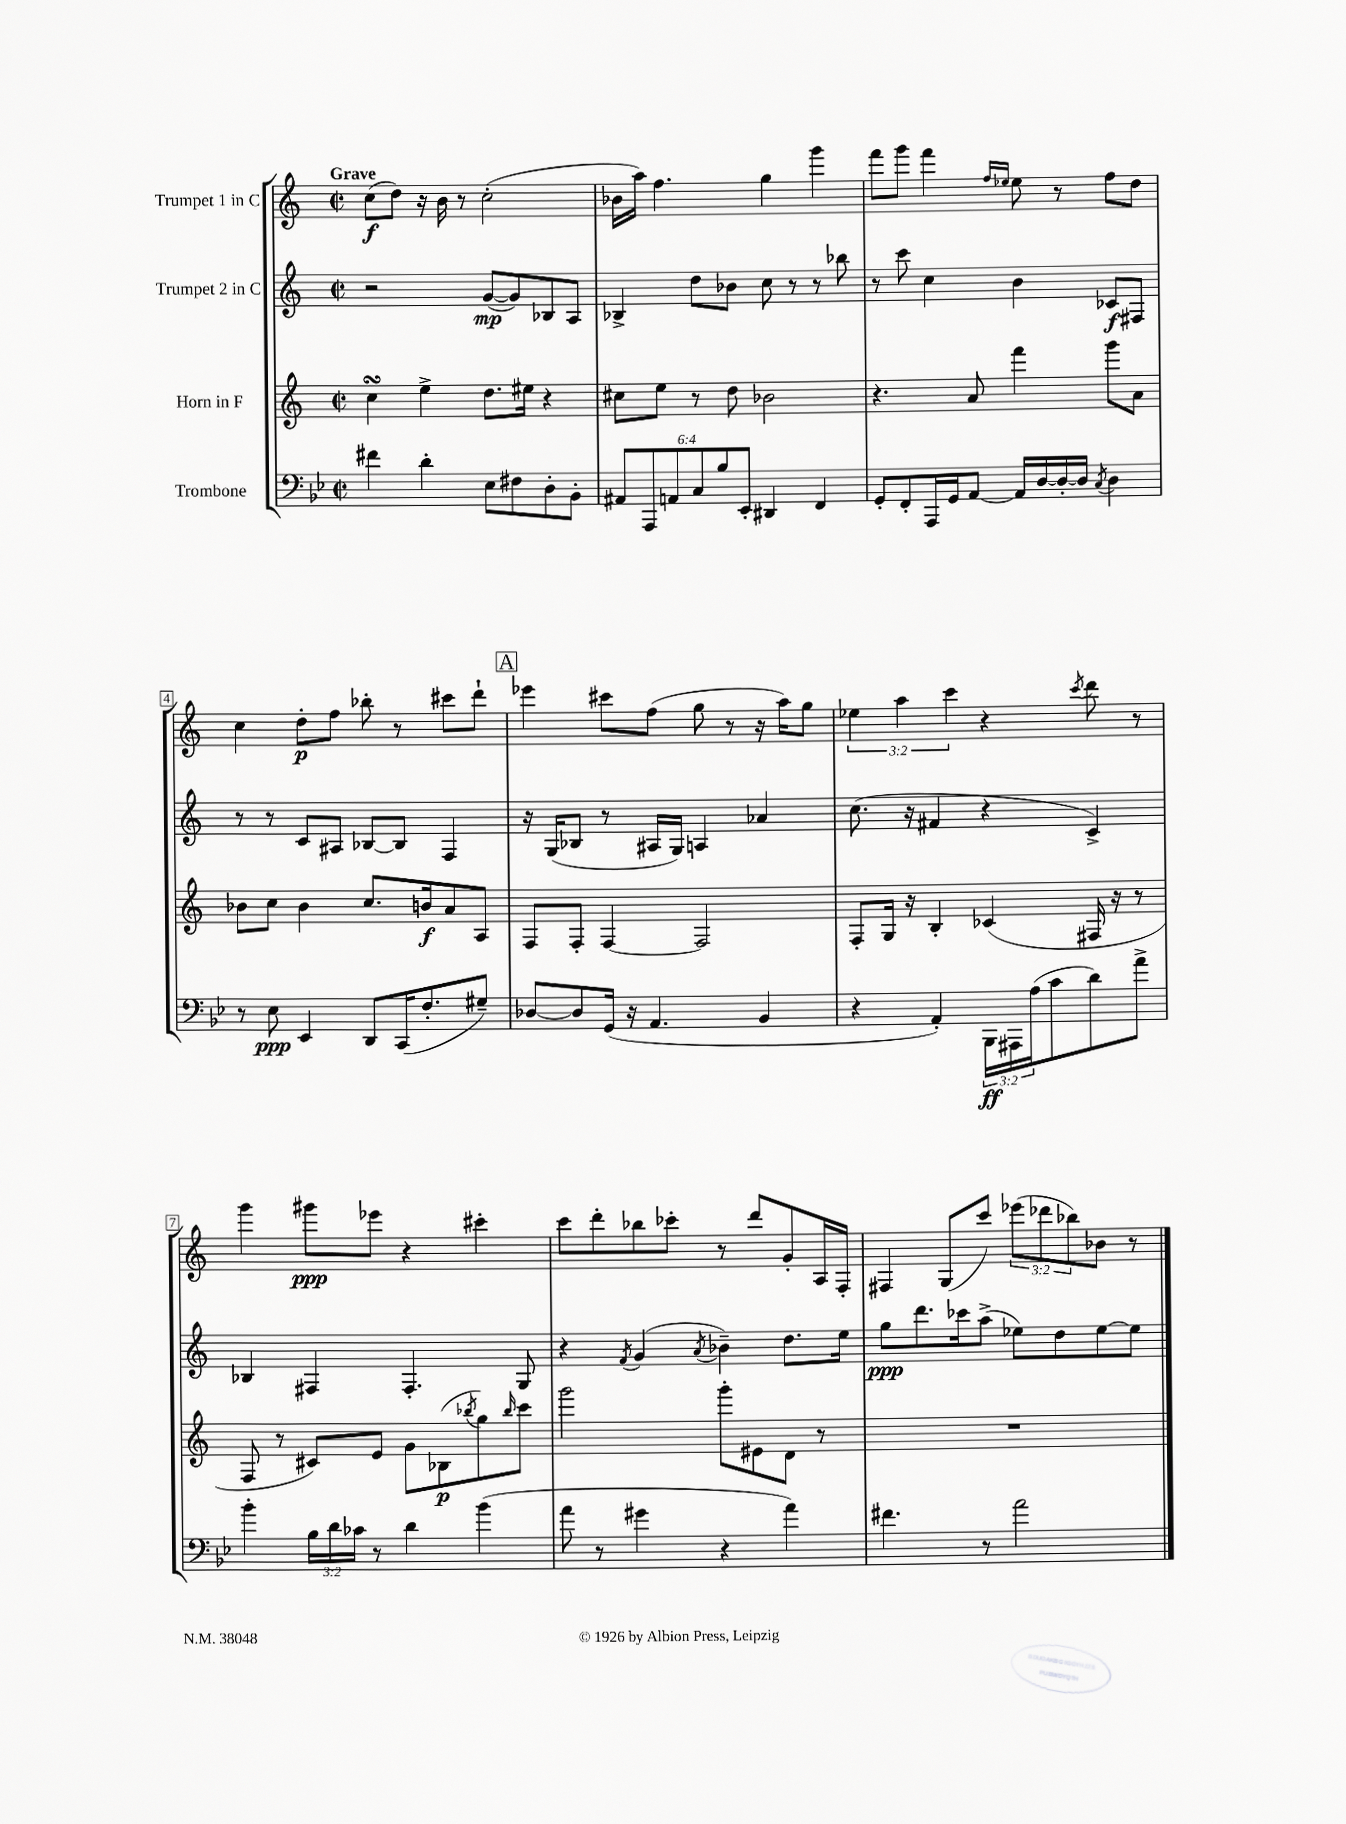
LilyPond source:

<<
\new StaffGroup <<
\new Staff = "s0" \with { instrumentName = "Trumpet 1 in C" } {
    \clef treble \key c \major \defaultTimeSignature \time 2/2 \override Staff.TupletNumber.text = #tuplet-number::calc-fraction-text \tempo "Grave"
    c''8\f( d''8) r16 b'16 r8 c''2-.( |
    bes'16 a''16) f''4. g''4 g'''4 |
    f'''8 g'''8 f'''4 \grace { f''16 ees''16 } ees''8 r8 f''8 d''8 |
    c''4 d''8-.\p f''8 bes''8-. r8 cis'''8 d'''8-! |
    \mark \markup { \box "A" } ees'''4 cis'''8 f''8( g''8 r8 r16 a''16) g''8 |
    \tuplet 3/2 { ees''4 a''4 c'''4 } r4 \acciaccatura { c'''8 } d'''8 r8 |
    g'''4 gis'''8\ppp ees'''8 r4 cis'''4-. |
    c'''8 d'''8-. bes''8 ces'''8-. r8 d'''8 g'8-. a16 f16-. |
    fis4 g8( c'''8) \tuplet 3/2 { ees'''8( des'''8 bes''8) } bes'8 r8 \bar "|." |
}
\new Staff = "s1" \with { instrumentName = "Trumpet 2 in C" } {
    \clef treble \key c \major \defaultTimeSignature \time 2/2
    r2 g'8~\mp( g'8) bes8 a8 |
    bes4-> d''8 bes'8 c''8 r8 r8 bes''8 |
    r8 c'''8 c''4 b'4 ces'8\f fis8 |
    r8 r8 c'8 ais8 bes8~ bes8 f4 |
    \mark \markup { \box "A" } r16 g16( bes8 r8 ais16 g16) a4 aes'4 |
    c''8.( r16 fis'4 r4 c'4->) |
    bes4 fis4 fis4.-. g8 |
    r4 \acciaccatura { f'8 } g'4( \acciaccatura { a'8 } bes'4--) d''8. e''16 |
    g''8\ppp d'''8. ces'''16 a''8->( ees''8) d''8 ees''8~ ees''8 \bar "|." |
}
\new Staff = "s2" \with { instrumentName = "Horn in F" } {
    \clef treble \key c \major \defaultTimeSignature \time 2/2
    c''4\turn e''4-> d''8. eis''16 r4 |
    cis''8 e''8 r8 d''8 bes'2 |
    r4. a'8 f'''4 g'''8 a'8 |
    bes'8 c''8 bes'4 c''8. b'16\f a'8 a8 |
    \mark \markup { \box "A" } f8 f8-. f4~ f2 |
    f8-. g16 r16 b4-. ces'4( fis16 r16 r8 |
    f8 r8 cis'8) e'8 g'8 bes8\p( \acciaccatura { bes''8 } g''8) \grace { bes''16 } c'''8 |
    g'''2 g'''8-. eis'8 d'8 r8 |
    R1 \bar "|." |
}
\new Staff = "s3" \with { instrumentName = "Trombone" } {
    \clef bass \key bes \major \defaultTimeSignature \time 2/2 \override Staff.TupletNumber.text = #tuplet-number::calc-fraction-text
    fis'4 d'4-. ees8 fis8 d8-. bes,8-. |
    \tuplet 6/4 { ais,8 a,,8 a,8 c8 bes8 ees,8-. } dis,4 f,4 |
    g,8-. f,8-. a,,16 g,16 a,8~ a,16 d16~ d16~-. d16 \acciaccatura { c8 } d4 |
    r8 ees8\ppp ees,4 d,8 c,16( f8.-. gis8--) |
    \mark \markup { \box "A" } des8~ des8 g,16( r16 a,4. bes,4 |
    r4 a,4-.) \tuplet 3/2 { bes,,16\ff ais,,16 a16( } c'8 d'8) a'8-> |
    bes'4-. \tuplet 3/2 { bes16 d'16 ces'16 } r8 d'4 bes'4( |
    a'8 r8 gis'4 r4 a'4) |
    fis'4. r8 a'2 \bar "|." |
}
>>
>>
\layout { \context { \Score \override BarNumber.stencil = #(make-stencil-boxer 0.1 0.3 ly:text-interface::print) } }
